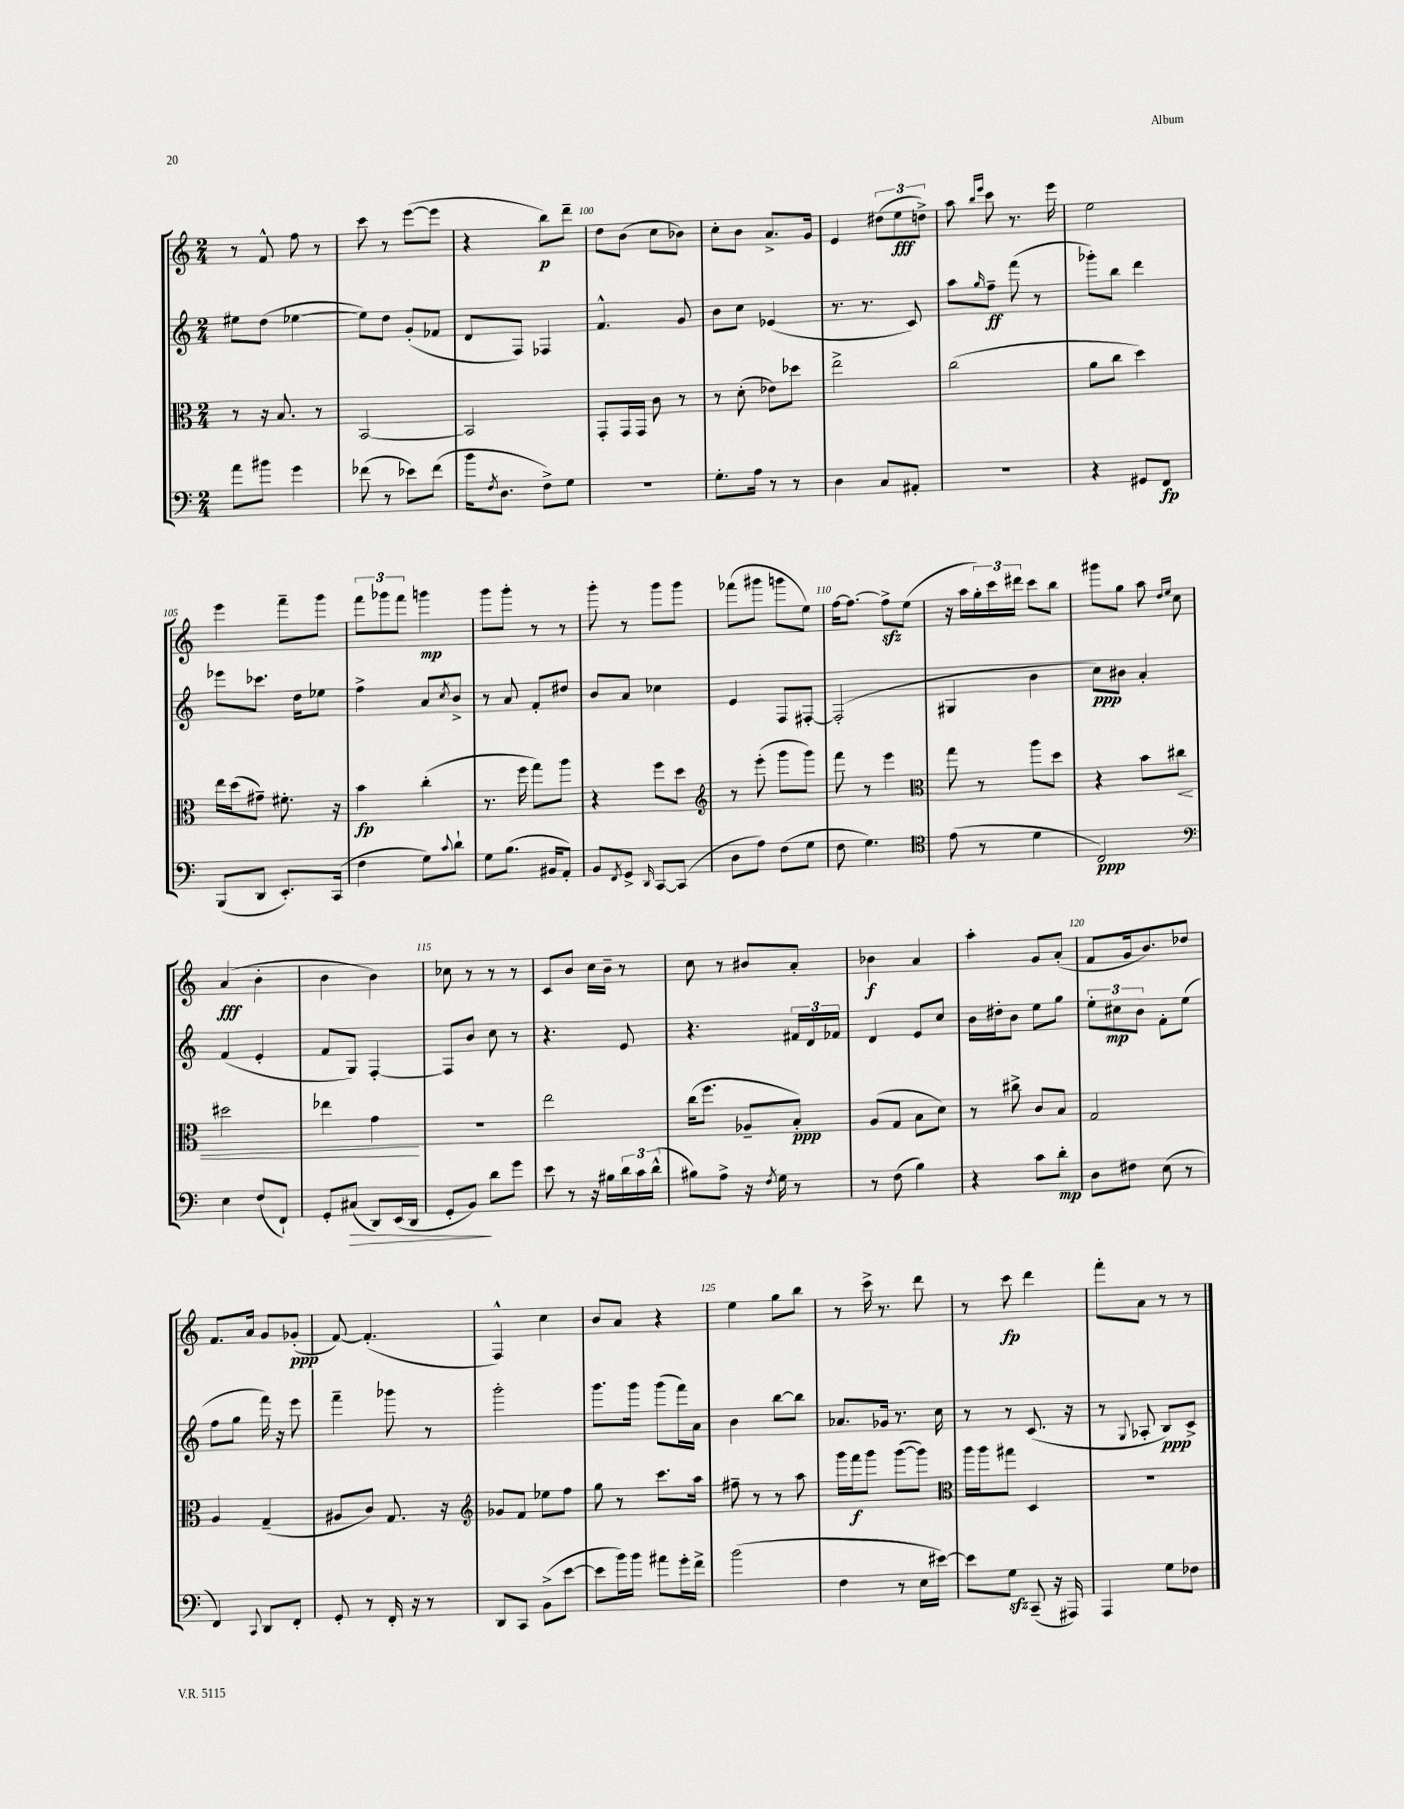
<<
\new StaffGroup <<
\new Staff = "s0" {
    \clef treble \key c \major \numericTimeSignature \time 2/4
    r8 f'8-^ f''8 r8 |
    c'''8 r8 e'''8~( e'''8 |
    r4 b''8\p) d'''8-- |
    d''8 b'8( c''8 bes'8) |
    c''8-. b'8 a'8.-> g'16 |
    e'4 \tuplet 3/2 { dis''8( e''8\fff d''8->) } |
    a''8 \grace { b''16 e'''16 } c'''8 r8. e'''16 |
    e''2 |
    e'''4 f'''8-- g'''8 |
    \tuplet 3/2 { f'''8 ges'''8 f'''8 } g'''4\mp |
    g'''8 g'''8-. r8 r8 |
    g'''8-. r8 g'''8 g'''8 |
    fes'''8( gis'''8 g'''8 e''8) |
    f''16~ f''8.~ f''8->\sfz e''8( |
    r16 a''16 \tuplet 3/2 { g''16-.) c'''16 dis'''16 } c'''8 b''8 |
    gis'''8 g''8 a''8 \grace { d''16 e''16 } c''8 |
    a'4\fff( b'4-. |
    b'4 b'4) |
    ces''8 r8 r8 r8 |
    c'8 b'8 c''16 b'16-- r8 |
    c''8 r8 bis'8 a'8-. |
    bes'4\f a'4 |
    a''4-. g'8 a'8-.( |
    f'8 g'16 b'8.) des''8 |
    f'8. a'16 g'8 ges'8-.\ppp( |
    f'8~) f'4.-.( |
    f4-^) c''4 |
    b'8 a'8 r4 |
    e''4 g''8 b''8 |
    r8 c'''16-> r8. d'''8 |
    r8 c'''8\fp d'''4 |
    f'''8-. a'8 r8 r8 \bar "|." |
}
\new Staff = "s1" {
    \clef treble \key c \major \numericTimeSignature \time 2/4
    eis''8 d''8( ees''4~ |
    ees''8) d''8 g'8-.( fes'8 |
    d'8 f8) fes4 |
    f'4.-^ g'8 |
    b'8 c''8 ees'4( |
    r8. r8. c'8) |
    a''8 \grace { g''16 } f''8--\ff f'''8( r8 |
    ges'''8-.) b''8 d'''4 |
    ees'''8 ces'''8. d''16 ees''8 |
    f''4-> a'8 \acciaccatura { c''8 } b'8-> |
    r8 a'8 f'8-. dis''8 |
    b'8 a'8 ces''4 |
    e'4 f8 fis8~-. |
    fis2-.( |
    gis4 b'4 |
    c''8\ppp) bis'8 a'4-. |
    f'4( e'4-. |
    f'8 g8) f4~-. |
    f8 b'8 c''8 r8 |
    r4. e'8 |
    r4. \tuplet 3/2 { fis'16 d'16 fes'16 } |
    d'4 e'8 c''8 |
    b'16 dis''16-. b'8 e''8 g''8 |
    \tuplet 3/2 { e''8-. cis''8\mp b'8 } f'8-. e''8( |
    f''8 g''8 f'''16) r16 e'''8 |
    f'''4-- ges'''8 r8 |
    g'''2-. |
    g'''8. g'''16 g'''8( f'''16) a'16 |
    b'4 b''8~ b''8 |
    aes'8. ges'16 r8. c''16 |
    r8 r8 c'8.( r16 |
    r8 \appoggiatura { g8 } aes8-. b8\ppp) c'8-> \bar "|." |
}
\new Staff = "s2" {
    \clef alto \key c \major \numericTimeSignature \time 2/4
    r8 r16 b8. r8 |
    b,2~ |
    b,2 |
    g,8-. g,16 g,16 c'8 r8 |
    r8 d'8-.( ees'8) des''8 |
    e''2-> |
    c''2( |
    a'8 c''8 d''4) |
    e''16 d''16( gis'8--) fis'8.-. r16 |
    b'4\fp c''4-.( |
    r8. f''16 g''8) a''8 |
    r4 f''8 d''8 |
    \clef treble r8 e'''8-.( g'''8 g'''8) |
    f'''8 r8 e'''4 |
    \clef alto g''8 r8 a''8 d''8 |
    r4 b'8 cis''8\< |
    dis''2 |
    ees''4 g'4\! |
    r2 |
    e''2 |
    c''16( f''8. aes8-- b8-.\ppp) |
    a8( g8 b8 d'8) |
    r8 cis''8-> c'8 b8 |
    g2 |
    a4 g4--( |
    ais8 c'8) g8. r16 |
    \clef treble ges'8 f'8 ees''8 f''8 |
    g''8 r8 c'''8. a''16 |
    fis''8-- r8 r8 a''8 |
    g'''16 f'''16\f g'''8 g'''8~( g'''8) |
    \clef alto a''16 a''16 gis''8 d4 |
    r2 \bar "|." |
}
\new Staff = "s3" {
    \clef bass \key c \major \numericTimeSignature \time 2/4
    a'8 bis'8 g'4 |
    fes'8( r8 ees'8) fes'8( |
    b'16 \acciaccatura { f8 } d8. f8->) g8 |
    R2 |
    g8.-. a16 r8 r8 |
    d4 c8 ais,8-. |
    r2 |
    r4 gis,8 f,8\fp |
    b,,8( d,8 e,8.-.) c,16( |
    f4 g8) \appoggiatura { c'8 } d'8-! |
    g8 b8.( bis,16 a,8-.) |
    b,8 \acciaccatura { f,8 } g,8-> \grace { d,16 } c,8~ c,8( |
    d8 a8) f8( g8 |
    f8 g4.) |
    \clef tenor e'8( r8 d'4 |
    c2\ppp) |
    \clef bass e4 f8( f,8-!) |
    g,8-. cis8\>( d,8) e,16( d,16 |
    g,8-. b,8\!) d'8 g'8 |
    e'8 r8 r16 bis16 \tuplet 3/2 { d'16 c'16 d'16-^( } |
    bis8) a8-> r16 \acciaccatura { f8 } g16 r8 |
    r8 f8( b4) |
    r4 c'8 d'8-.\mp |
    d8 fis8 e8( r8 |
    f,4) \appoggiatura { c,8 } d,8 f,8-. |
    g,8-. r8 f,16-. r16 r8 |
    d,8 c,8 b,8->( e'8~ |
    e'8 b'16) b'16 ais'8 g'16-. f'16-> |
    b'2( |
    f4 r8 e16 eis'16~) |
    eis'8 g8\sfz c,8--( r16 ais,,16) |
    a,,4 g8 fes8 \bar "|." |
}
>>
>>
\layout { \context { \Score currentBarNumber = #97 \override BarNumber.break-visibility = ##(#f #t #t) barNumberVisibility = #(every-nth-bar-number-visible 5) } }
